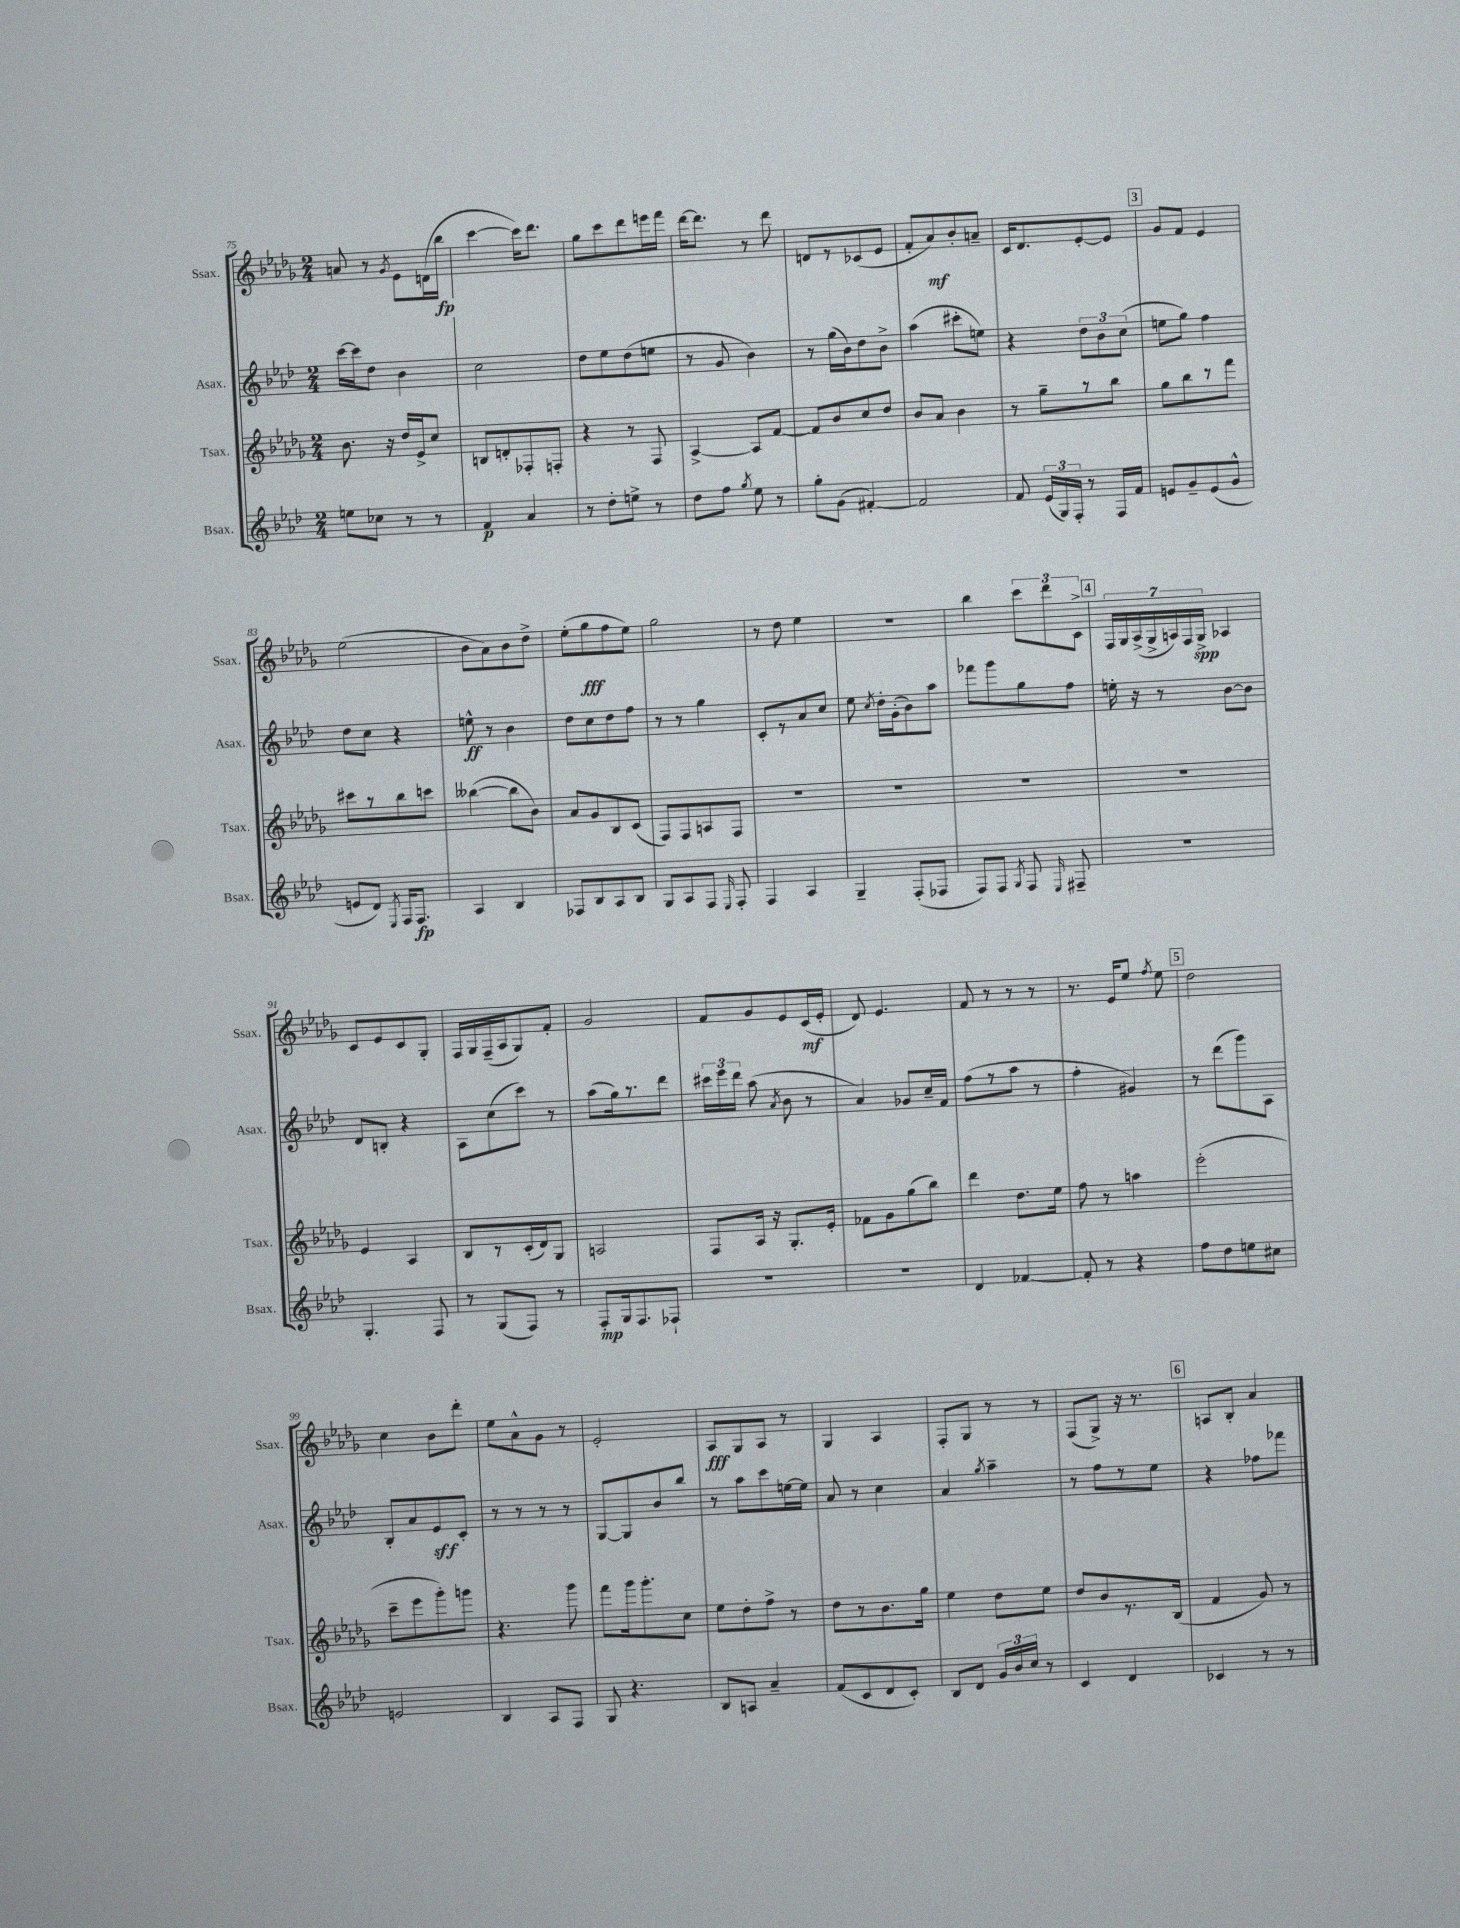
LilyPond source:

<<
\new StaffGroup <<
\new Staff = "s0" \with { instrumentName = "Ssax." shortInstrumentName = "Ssax." } {
    \clef treble \key des \major \numericTimeSignature \time 2/4
    \autoBeamOff a'8 r8 \acciaccatura { ges'8 } ees'8[ d'16( bes''16]\fp |
    c'''4~ c'''16[) des'''8.] |
    ges''8[ c'''8 des'''8 e'''16 f'''16] |
    des'''16[~ des'''8.] r8 des'''8 |
    d'8[ r8 ces'8( ees'8] |
    f'8[-. aes'8\mf) bes'8-. a'8]-- |
    c'16[ des'8. ees'8~-. ees'8] |
    \mark \markup { \box "3" } ges'8[ f'8] ees'4 |
    ees''2( |
    bes'8[ aes'8) bes'8 des''8]-> |
    ees''8[-.( ges''8\fff f''8 ees''8]) |
    ges''2 |
    r8 des''8 ees''4 |
    R2 |
    bes''4 \tuplet 3/2 { c'''8[ des'''8 c'8]-> } |
    \mark \markup { \box "4" } \tuplet 7/4 { f16[ ges16 aes16->( ges16-> a16) f16 ges16]->\spp } aes4 |
    c'8[ ees'8 c'8 ges8]-. |
    f16[ ges16 f16--( aes16 ges8) f'8]-. |
    ges'2 |
    f'8[ ges'8 ees'8 c'16\mf( ees'16]-. |
    des'8) ees'4. |
    f'8 r8 r8 r8 |
    r8. ees'16[ ees''8] \acciaccatura { f''8 } ees''8 |
    \mark \markup { \box "5" } des''2 |
    c''4 bes'8[ des'''8]-. |
    ees''8[ aes'8-^ ges'8] r8 |
    ees'2-. |
    aes8[\fff ges8 aes8] r8 |
    ges4 aes4 |
    f8[-. ges8] r8 r8 |
    f8[( ges8]->) r16 r8. |
    \mark \markup { \box "6" } a8[ bes8]-. aes'4 \bar "|." |
}
\new Staff = "s1" \with { instrumentName = "Asax." shortInstrumentName = "Asax." } {
    \clef treble \key aes \major \numericTimeSignature \time 2/4
    \autoBeamOff c'''16[~ c'''16 des''8] bes'4 |
    c''2 |
    des''8[ ees''8 des''8( e''8] |
    r8 g'8 bes'4) |
    r8 g''16[( bes'16) des''8 bes'8]-> |
    aes''4( cis'''8[-. e''8]) |
    r4 \tuplet 3/2 { des''8[ bes'8 c''8]( } |
    \mark \markup { \box "3" } e''8[ g''8]) f''4 |
    des''8[ c''8] r4 |
    e''8-^\ff r8 bes'4 |
    des''8[ c''8 des''8 f''8] |
    r8 r8 g''4 |
    c'8[-. r8 aes'8 c''8] |
    ees''8 \acciaccatura { c''8 } des''16[-. g'16-.( bes'8) aes''8] |
    fes'''8[ g'''8 g''8 f''8] |
    \mark \markup { \box "4" } e''16-. r16 r8 bes'8[~ bes'8] |
    des'8[ b8]-. r4 |
    aes8[ c''8( c'''8]) r8 |
    aes''8[( g''16) r8. des'''8] |
    \tuplet 3/2 { cis'''16[ ees'''16 des'''16] } aes''8( \acciaccatura { aes'8 } bes'8 r8 |
    aes'4) ges'8[ c''16-- f'16] |
    f''8[( r8 aes''8] r8 |
    f''4-. gis'4) |
    \mark \markup { \box "5" } r8 des'''8[( g'''8) aes8] |
    bes8[-. aes'8 ees'8\sff c'8]-. |
    r8 r8 r8 r8 |
    g8[~ g8 bes'8 bes''8] |
    r8 aes''8[ c'''8 e''16~ e''16] |
    aes'8 r8 c''4 |
    aes'4 \acciaccatura { g''8 } aes''4-- |
    r8 f''8[ r8 ees''8] |
    \mark \markup { \box "6" } r4 fes''8[ fes'''8] \bar "|." |
}
\new Staff = "s2" \with { instrumentName = "Tsax." shortInstrumentName = "Tsax." } {
    \clef treble \key des \major \numericTimeSignature \time 2/4
    \autoBeamOff bes'8. r16 des''16[ ees'16-> c''8] |
    b8[ d'8-. fes8-. f8]-. |
    r4 r8 f8 |
    aes4~-> aes8[ f'8]~ |
    f'8[ bes'8 c''8 des''8] |
    bes'8[ aes'8] bes'4 |
    r8 ges''8[-- r8 bes''8] |
    \mark \markup { \box "3" } ges''8[ bes''8 r8 f'''8] |
    cis'''8[ r8 bes''8 c'''8] |
    beses''4~( beses''8[ bes'8]) |
    aes'8[ ges'8 bes8 c'8]( |
    f8[) f8 a8 f8] |
    R2 |
    R2 |
    R2 |
    \mark \markup { \box "4" } R2 |
    ees'4 aes4 |
    bes8[ r8 c'16-.( des'16) ges8] |
    a2 |
    f8[ aes16] r16 ges8.[-. ees'16]-. |
    fes'8[ ges'8 ges''8( bes''8]) |
    des'''4 des''8.[ ees''16] |
    f''8 r8 a''4 |
    \mark \markup { \box "5" } ees'''2-.( |
    c'''8[-- ees'''8 ges'''8-.) g'''8] |
    r4. ges'''8 |
    f'''8[ ges'''16 ges'''8.-. c''8] |
    ees''8[ des''8-. f''8]-> r8 |
    des''8[ r8 bes'8. ges''16] |
    ees''4 des''8[ ees''8] |
    des''8[ bes'8 r8. bes16]( |
    \mark \markup { \box "6" } f'4 ges'8) r8 \bar "|." |
}
\new Staff = "s3" \with { instrumentName = "Bsax." shortInstrumentName = "Bsax." } {
    \clef treble \key aes \major \numericTimeSignature \time 2/4
    \autoBeamOff e''8[ ces''8] r8 r8 |
    f'4\p aes'4 |
    r8 des''8[-. e''8]-> r8 |
    des''8[ f''8] \acciaccatura { g''8 } ees''8 r8 |
    g''8[-. g'8]( fis'4~-.) |
    fis'2 |
    f'8 \tuplet 3/2 { ees'16[( g16) f16]-. } r8 f16[ f'16] |
    \mark \markup { \box "3" } e'8[ g'8-- e'8( g'8]-^ |
    e'8[ des'8]) \acciaccatura { ees8 } f16[ f8.]\fp |
    aes4 bes4 |
    fes8[ bes8 aes8 bes8] |
    g8[ aes8 f8] \grace { ees16 } f8-. |
    f4 aes4 |
    g4-- f8[-.( fes8] |
    f8[) f8] \acciaccatura { g8 } f8 \grace { ees16 } fis8-- |
    \mark \markup { \box "4" } R2 |
    g4.-. f8 |
    r8 g8[( f8]) r8 |
    f8[-.\mp g16 f8. fes8]-! |
    R2 |
    R2 |
    des'4 fes'4~ |
    fes'8-. r8 r4 |
    \mark \markup { \box "5" } f''8[ des''8 e''8 cis''8] |
    e'2 |
    bes4 aes8[ f8] |
    g8 r4. |
    bes8[ a8] aes'4-- |
    f'8[( c'8 des'8 c'8]-.) |
    bes8[ des'8] \tuplet 3/2 { g'16[ bes'16 c''16] } r8 |
    c'4 des'4 |
    \mark \markup { \box "6" } ces'4 r8 r8 \bar "|." |
}
>>
>>
\layout { \context { \Score currentBarNumber = #75 } }
